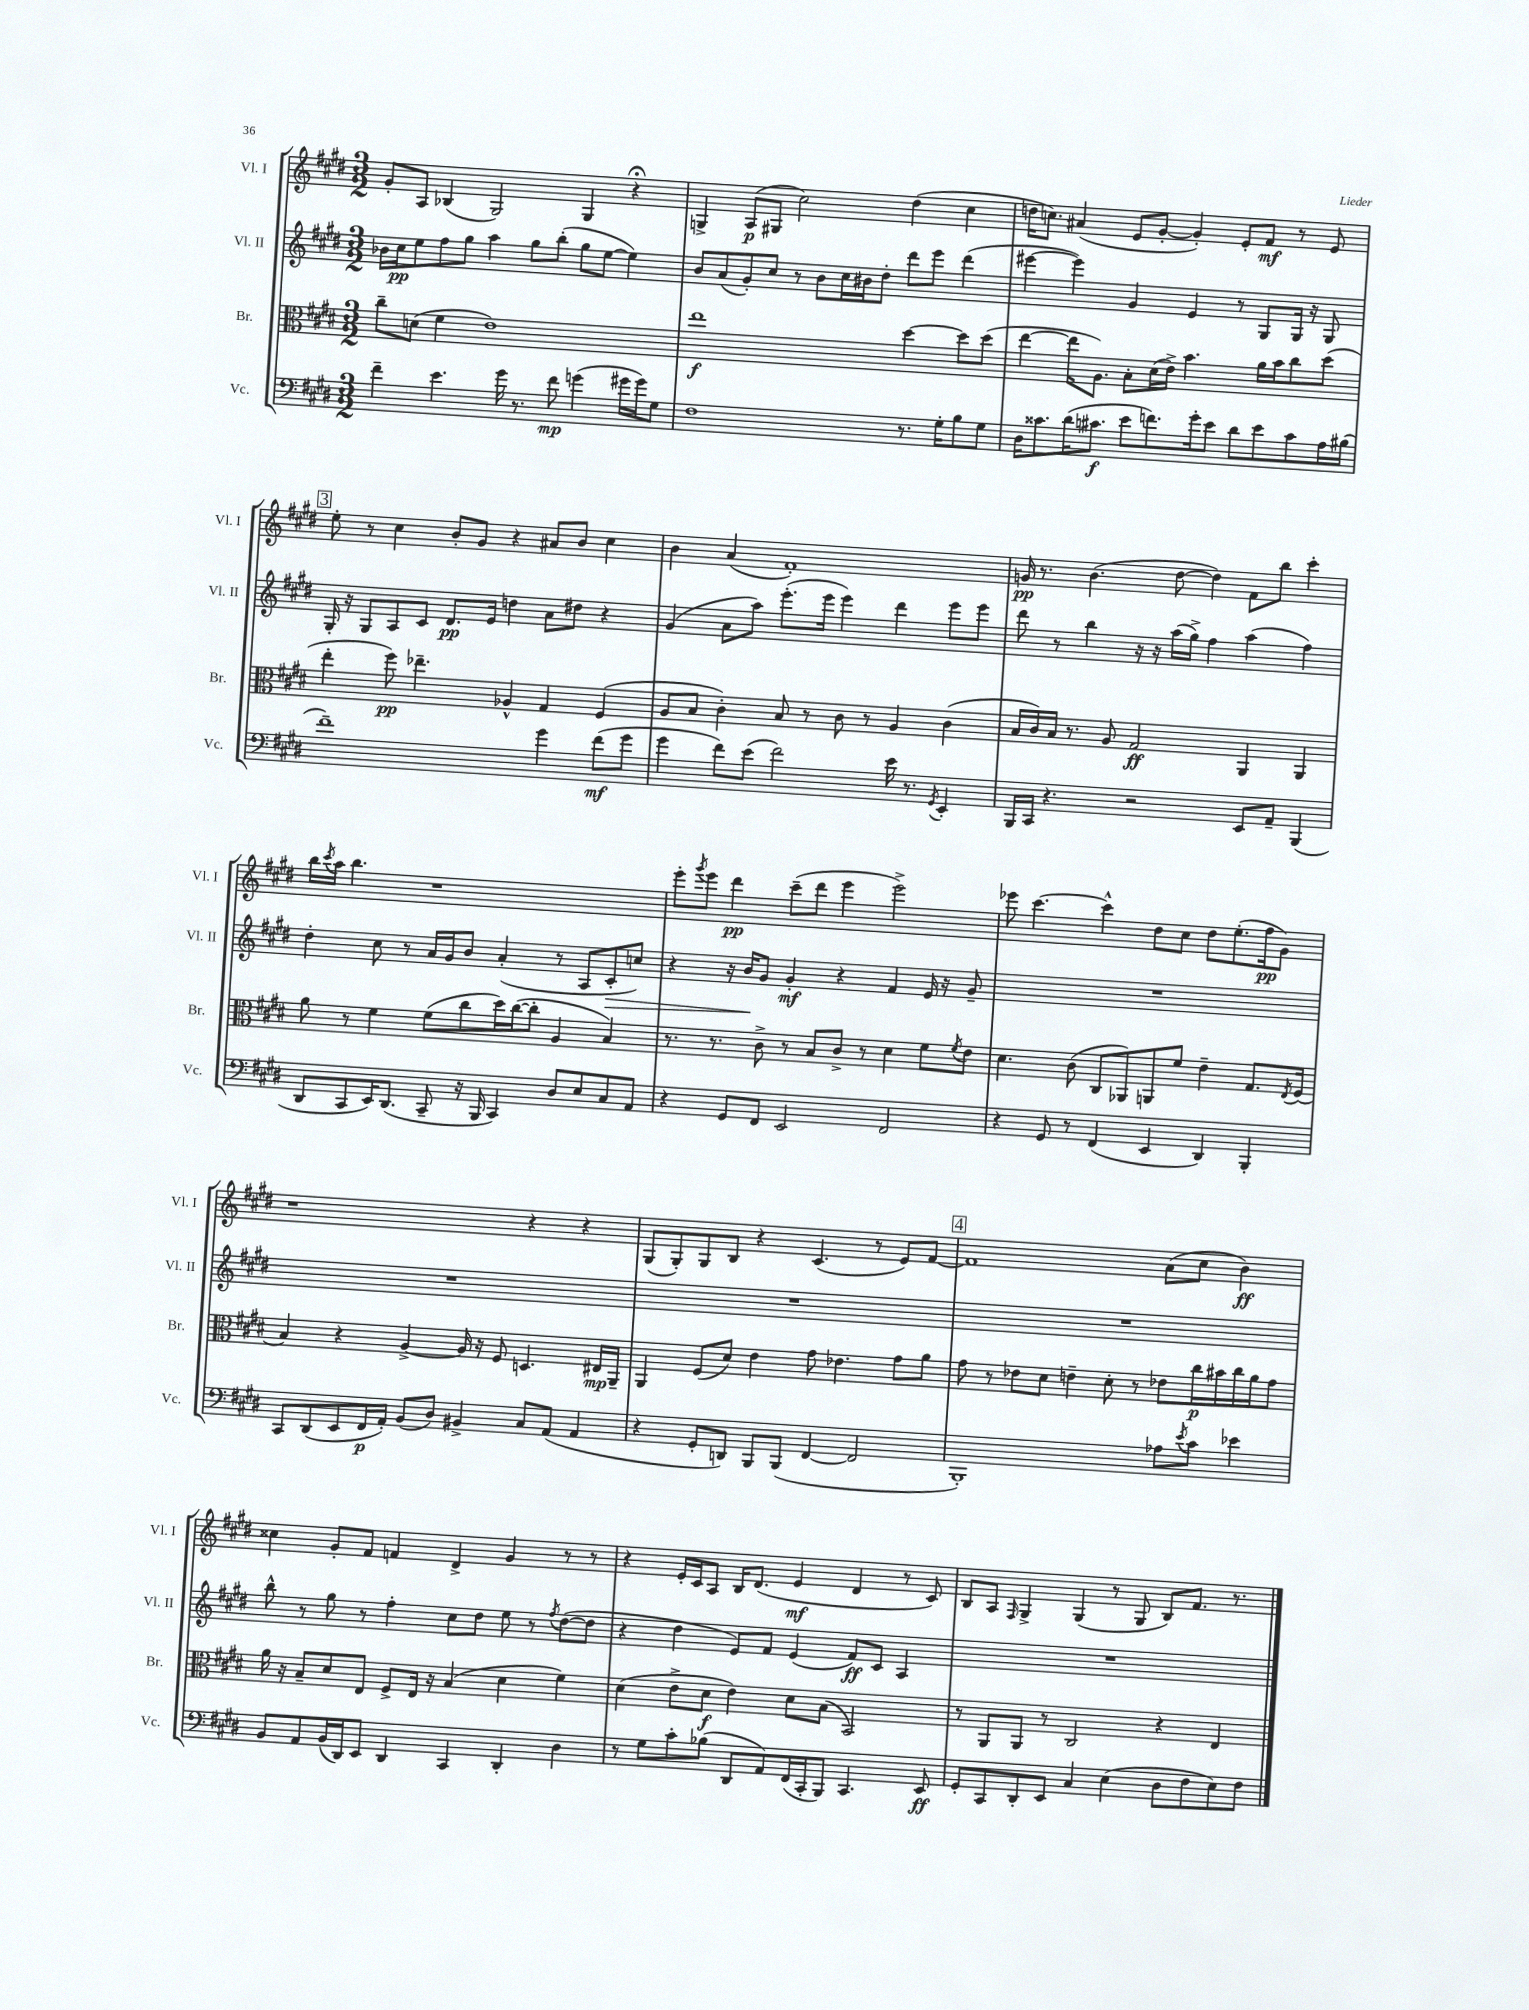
<<
\new StaffGroup <<
\new Staff = "s0" \with { instrumentName = "Vl. I" shortInstrumentName = "Vl. I" } {
    \clef treble \key e \major \numericTimeSignature \time 3/2
    gis'8-. a8 bes4( gis2) gis4 r4\fermata |
    g4-> a8\p( gis8 cis''2) dis''4( cis''4 |
    d''16 c''8.) ais'4( e'8 gis'8~-. gis'4-.) e'8-. fis'8\mf r8 e'8 |
    \mark \markup { \box "3" } e''8-. r8 cis''4 b'8-. gis'8 r4 ais'8 b'8 cis''4 |
    b'4 a'4( fis'1-.) |
    g'16\pp r8. b'4.( dis''8~ dis''4) fis'8 b''8 cis'''4-. |
    b''16 \acciaccatura { cis'''8 } a''16 b''4. r1 |
    e'''8-. \acciaccatura { gis'''8 } e'''8 dis'''4\pp cis'''8--( dis'''8 e'''4 e'''2->) |
    ees'''8 cis'''4.~ cis'''4-^ dis''8 cis''8 dis''8 e''8.-.( fis''16\pp gis'8) |
    r1 r4 r4 |
    gis8( gis8-.) gis8 b8 r4 cis'4.( r8 e'8) fis'8~ |
    \mark \markup { \box "4" } fis'1 a'8( cis''8 b'4\ff) |
    cisis''4 gis'8-. fis'8 f'4 dis'4-> gis'4 r8 r8 |
    r4 e'16-. cis'16 a8 b16 dis'8.( e'4\mf dis'4 r8 cis'8) |
    b8 a8 \grace { fis16 } gis4-> gis4( r8 gis8 b8) fis'8. r8. \bar "|." |
}
\new Staff = "s1" \with { instrumentName = "Vl. II" shortInstrumentName = "Vl. II" } {
    \clef treble \key e \major \numericTimeSignature \time 3/2
    bes'16 cis''16\pp e''8 fis''8 gis''8 a''4 gis''8 b''8-.( gis''8 e''8~ e''4) |
    b'8 a'8( gis'8-.) cis''8 r8 b'8 cis''16 bis'16 dis''8-. dis'''8 e'''8 dis'''4( |
    eis'''4~ eis'''4) gis'4 e'4 r8 gis8 gis16 r16 gis8 |
    \mark \markup { \box "3" } gis16-. r16 gis8 a8 cis'8 dis'8.\pp e'16 d''4 a'8 dis''8 r4 |
    gis'4( a'8 a''8) e'''8.-.( e'''16 e'''4) dis'''4 e'''8 e'''8 |
    dis'''8 r8 b''4 r16 r16 a''16( gis''16->) fis''4 a''4( fis''4) |
    dis''4-. cis''8 r8 a'16 gis'16 b'8 a'4-.( r8 a8 cis'8-.\> c''8) |
    r4 r16 b'16\! gis'8 gis'4-.\mf r4 fis'4 e'16 r16 gis'8-- |
    R1. |
    R1. |
    R1. |
    \mark \markup { \box "4" } R1. |
    b''8-^ r8 gis''8 r8 fis''4-. cis''8 dis''8 e''8 r8 \acciaccatura { fis''8 } dis''8~( dis''8 |
    r4 dis''4 e'8) fis'8 e'4( fis'8\ff) cis'8 a4 |
    R1. \bar "|." |
}
\new Staff = "s2" \with { instrumentName = "Br." shortInstrumentName = "Br." } {
    \clef alto \key e \major \numericTimeSignature \time 3/2
    cis''8-- d'8( fis'4 e'1) |
    e''1\f dis''4~ dis''8 dis''8( |
    e''4~ e''16 a8.) b8-. dis'16( e'16->) b'4. a'16 b'16 cis''8 dis''8( |
    \mark \markup { \box "3" } e''4-. fis''8\pp) ees''4.-- aes4-^ gis4 fis4( |
    a8 b8 cis'4-.) b8 r8 cis'8 r8 a4 cis'4( |
    b16 cis'16) b16 r8. a8 gis2\ff a,4 a,4 |
    a'8 r8 fis'4 fis'8( cis''8 dis''16) cis''16~( cis''8-. a4 b4) |
    r8. r8. cis'8-> r8 b8 cis'8-> r8 dis'4 fis'8 \acciaccatura { fis'8 } e'8 |
    dis'4. cis'8( cis8 aes,8) a,8 fis'8 e'4-- gis8. \acciaccatura { e8 } fis16( |
    b4) r4 a4~-> a16 r16 fis8 d4. eis16\mp a,16-- |
    a,4 fis8( dis'8) e'4 gis'8 ees'4. gis'8 a'8 |
    \mark \markup { \box "4" } gis'8 r8 ees'8 dis'8 e'4-- dis'8-. r8 ees'8 cis''16\p bis'16 cis''16 a'16 gis'8 |
    a'16 r16 b8-- dis'8 e8 fis8-> e16 r16 b4( dis'4 fis'4) |
    dis'4( e'8-> dis'8\f e'4) dis'8 b8( b,2) |
    r8 a,8 a,8 r8 cis2 r4 e4 \bar "|." |
}
\new Staff = "s3" \with { instrumentName = "Vc." shortInstrumentName = "Vc." } {
    \clef bass \key e \major \numericTimeSignature \time 3/2
    fis'4-- e'4. gis'16 r8. fis'8\mp g'4( gis'16 gis'16) gis8 |
    fis1 r8. gis16-. b8 gis8 |
    dis16 cisis'8. dis'16( cis'8.\f e'8 f'8.) gis'16-. e'8 dis'8 e'8 cis'8 a16 bis16( |
    \mark \markup { \box "3" } fis'1--) gis'4 fis'8\mf( gis'8 |
    gis'4 fis'8) e'8( fis'2) e'16 r8. \acciaccatura { gis,8 } e,4-. |
    b,,16 cis,16 r4. r2 e,8 a,8-- b,,4( |
    dis,8 cis,8 e,16) dis,8.( cis,8-- r16 b,,16 cis,4) dis8 e8 cis8 a,8 |
    r4 gis,8 fis,8 e,2 fis,2 |
    r4 gis,8 r8 fis,4( e,4 dis,4) b,,4-. |
    cis,8 dis,8( e,8 fis,16\p a,16-.) b,8( dis8) bis,4-> cis8 a,8( a,4 |
    r4 gis,8-. d,8) b,,8 b,,8( fis,4~ fis,2 |
    \mark \markup { \box "4" } b,,1-.) aes8 \acciaccatura { e'8 } cis'8 ees'4 |
    b,8 a,8 b,16( dis,16) e,8 dis,4 cis,4 dis,4-. dis4 |
    r8 gis8 cis'8-. bes8( dis,8 a,8) fis,16( cis,16-. b,,8) cis,4. e,8\ff |
    gis,8-. cis,8 dis,8-. e,8 cis4 e4( dis8 fis8 e8) fis8 \bar "|." |
}
>>
>>
\layout { \context { \Score \remove "Bar_number_engraver" } }
